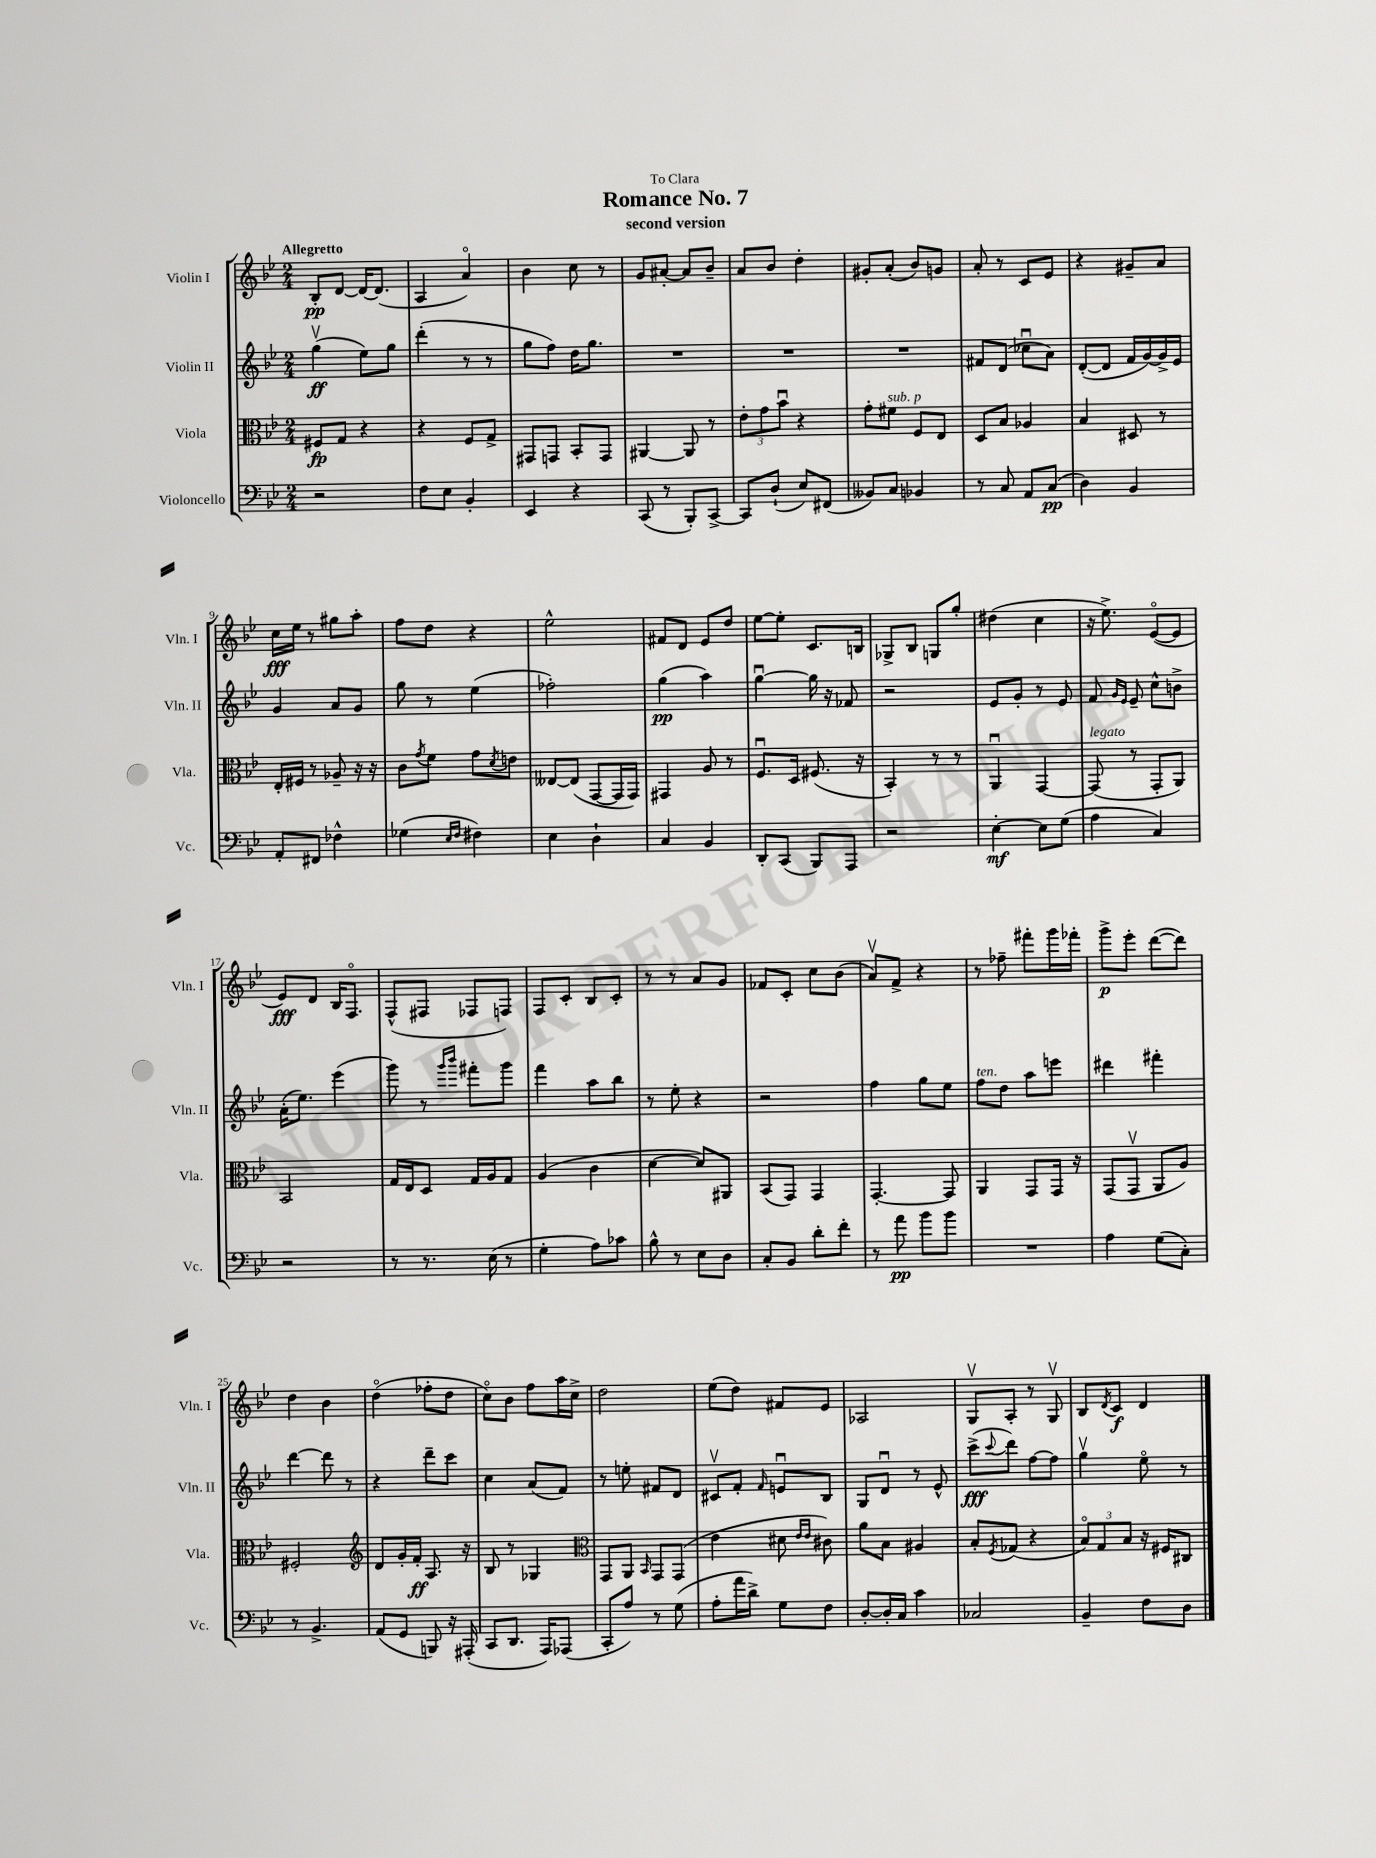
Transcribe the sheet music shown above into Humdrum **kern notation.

**kern	**kern	**kern	**kern
*staff4	*staff3	*staff2	*staff1
*clefF4	*clefC3	*clefG2	*clefG2
*k[b-e-]	*k[b-e-]	*k[b-e-]	*k[b-e-]
*M2/4	*M2/4	*M2/4	*M2/4
2r	8F#	(4ggv	8B-'
.	8G	.	[8d
.	4r	8ee-)	16d_
.	.	.	(8.d]
.	.	8gg	.
=	=	=	=
8F	4r	(4ddd'	4A
8E-	.	.	.
4BB-'	8F	8r	4ao)
.	8G^	8r	.
=	=	=	=
4EE-	8GG#	8gg	4b-
.	8GG	8ff)	.
4r	8BB-'	16dd	8cc
.	.	8.gg	.
.	8GG	.	8r
=	=	=	=
(8CC	[4AA#	2r	8g
8r	.	.	[8a#'
8BBB-')	8AA#]	.	8a#]
[8CC^	8r	.	8b-~
=	=	=	=
8CC]	12e-'	2r	8a
.	12g	.	.
(8D`	.	.	8b-
.	12b-u	.	.
8E-)	4r	.	4dd'
(8FF#	.	.	.
=	=	=	=
8BB--)	8g'	2r	8g#'
8C	8f#	.	(8a'
4BB-	8F	.	8b-)
.	8E-	.	8g
=	=	=	=
8r	8D	8f#	8a'
8C	8B-	(8d	8r
8AA	4A-	8cc-u	8c
(8C	.	8a)	8e-
=	=	=	=
4D)	4B-	([8d'	4r
.	.	8d]	.
4BB-	8D#	16f	8g#~
.	.	[16g)	.
.	8r	16g^]	8a
.	.	16e-	.
=	=	=	=
8AA'	16E-'	4g	16cc
.	16F#	.	16ee-
8FF#	8r	.	8r
4F-^^	8A-~	8a	8gg#
.	16r	8g	8aa'
.	16r	.	.
=	=	=	=
(4G-	8c	8gg	8ff
.	8qg	.	.
.	8f	8r	8dd
16qqE-	.	.	.
16qqF	.	.	.
4F#)	8g	(4ee-	4r
.	8qd	.	.
.	8e	.	.
=	=	=	=
4E-	[8E--	2ff-')	2ee-^^
.	(8E--]	.	.
4D`	[8GG	.	.
.	16GG]	.	.
.	16GG)	.	.
=	=	=	=
4C	4GG#	(4gg	8f#
.	.	.	8d
4BB-	8A	4aa)	8e-
.	8r	.	8dd
=	=	=	=
8DD'	8.Fu	[4ggu	[8ee-
(8CC	.	.	8ee-']
.	16D	.	.
8BBB-)	(8.F#	16gg]	8.c
.	.	16r	.
8AAA	.	8f-	.
.	16r	.	16B
=	=	=	=
2r	4BB-')	2r	8G-^
.	.	.	8B-
.	8r	.	8G
.	8r	.	8gg'
=	=	=	=
[4E-'	4AAu	8e-	(4dd#
.	.	8g'	.
8E-]	[4GG	8r	4cc
(8G	.	8e-	.
=	=	=	=
4A	(8GG]	8f	16r
.	.	.	8.ee-^)
.	.	16qqg	.
.	.	16qqe-	.
.	8r	8e-~	.
4C)	8GG'	8cc^^	([8e-o
.	8AA)	8b^	8e-]
=	=	=	=
2r	2BB-	(16a'	8e-)
.	.	8.ee-)	.
.	.	.	8d
.	.	(4eee-	16B-
.	.	.	8.Fo
=	=	=	=
8r	16G	8ggg)	(8F^^
.	16E-	.	.
8.r	8D	8r	8F#
.	.	16qqggg	.
.	.	16qqbbb-	.
.	16G	8fff#'	8F-
(16E-	16A	.	.
8r	8G	8ggg	8F)
=	=	=	=
4G'	(4A	4fff	8F
.	.	.	8c'
8A)	4c	8aa	8B-
8c-	.	8bb-	8c'
=	=	=	=
8B-^^	[4d	8r	8r
8r	.	8ee-'	8r
8E-	8d])	4r	8a
8D	8AA#	.	8g
=	=	=	=
8C'	(8BB-	2r	8f-
8BB-	8GG)	.	8c'
8d'	4GG	.	8cc
8f'	.	.	(8b-
=	=	=	=
8r	[4.GG'	4ff	8av)
8a	.	.	8f^
8b-	.	8gg	4r
8b-	8GG]	8ee-	.
=	=	=	=
2r	4AA	8ff	8r
.	.	8dd	8ff-~
.	8GG	8aa	8fff#'
.	16GG	8eee	16ggg
.	16r	.	16fff-'
=	=	=	=
4A	(8GG	4ddd#	8ggg^
.	8GGv	.	8eee-'
(8G	8AA	4fff#'	([8ddd
8C')	8A)	.	8ddd])
=	=	=	=
8r	2F#'	[4ddd	4dd
4.BB-^	.	.	.
.	.	8ddd]	4b-
.	.	8r	.
=	=	=	=
*	*clefG2	*	*
(8AA	8d	4r	(4ddo
8GG	16g'	.	.
.	16f'	.	.
8BBB)	8.A	8ddd~	8ff-'
16r	.	8ccc	8dd
(16AAA#'	16r	.	.
=	=	=	=
8CC	8B-	4cc	8cco)
8.DD	8r	.	8b-
.	4G-	(8a	8ff
16AAA)	.	.	.
(8AAA-	.	8f)	16aa
.	.	.	16cc^
=	=	=	=
*	*clefC3	*	*
8CC'	8GG	8r	2dd
8A)	8AA	8ee'	.
.	16qqBB-	.	.
8r	8GG	8f#	.
(8G	(8GG	8d	.
=	=	=	=
8A'	4e-	8c#v	(8ee-
16a	.	8f'	8dd)
16d^)	.	.	.
.	.	16qqf	.
8G	8d#	8eu	8f#
.	16qqe-	.	.
.	16qqe-	.	.
8F	8c#)	8B-	8e-
=	=	=	=
[8D'	8a	8G	2A-
16D']	8B-	8du	.
16C	.	.	.
4c	4A#	8r	.
.	.	8e-^^	.
=	=	=	=
2C-	8B-'	(8ccc^	8Gv
.	8qF	8qqccc	.
.	(8G-	8ddd)	8A'
.	4r	[8ff	8r
.	.	8ff]	8Gv
=	=	=	=
4BB-~	12B-o)	4ggv	8B-
.	12G	.	.
.	.	.	8qd
.	.	.	8c
.	12B-	.	.
8F	16r	8ee-o	4d
.	16F#	.	.
8D	8C#	8r	.
==	==	==	==
*-	*-	*-	*-
